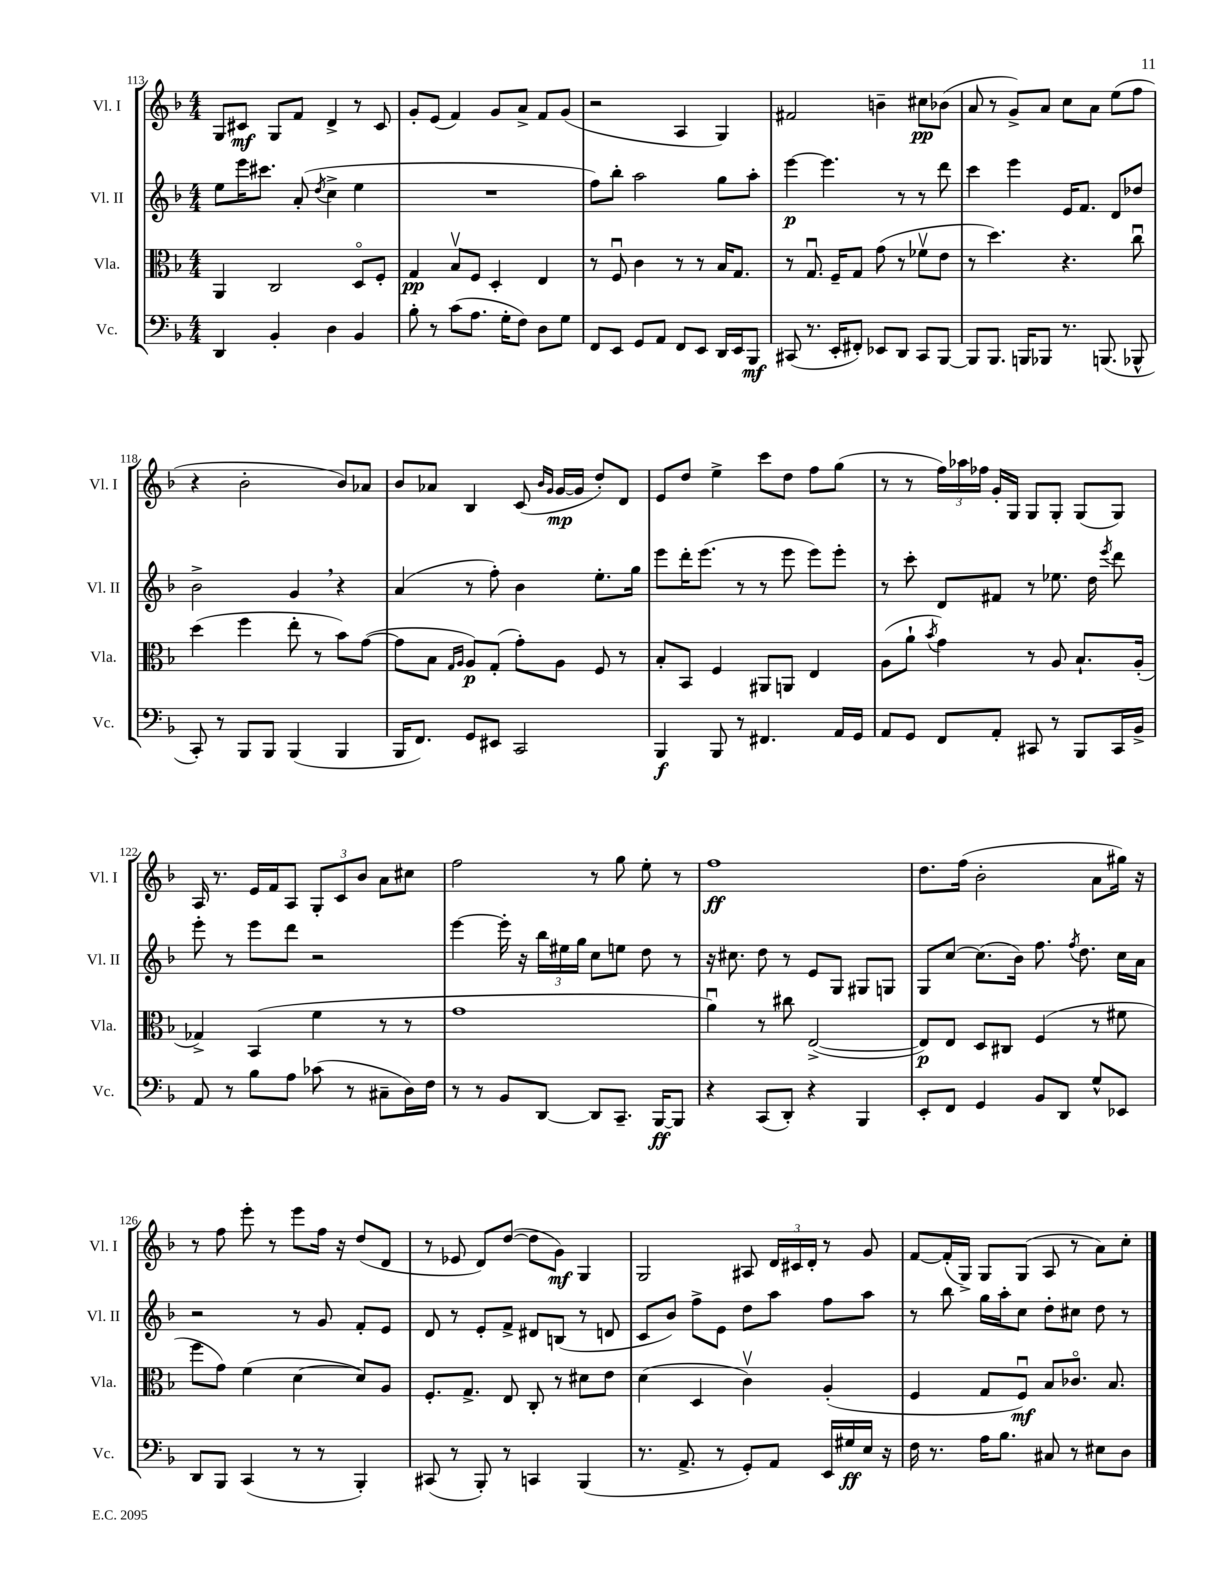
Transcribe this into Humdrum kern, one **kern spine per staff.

**kern	**kern	**kern	**kern
*staff4	*staff3	*staff2	*staff1
*clefF4	*clefC3	*clefG2	*clefG2
*k[b-]	*k[b-]	*k[b-]	*k[b-]
*M4/4	*M4/4	*M4/4	*M4/4
4DD	4AA	8ee	8G
.	.	16eee	8c#
.	.	8.ccc#	.
4BB-'	2C	.	8G
.	.	(8a'	8f
.	.	8qdd	.
4D	.	4cc^	4d^
4BB-	8Do	4ee	8r
.	8F'	.	8c#
=	=	=	=
8B-'	4G	1r	8g'
8r	.	.	(8e
(8c	8B-v	.	4f)
8.A	8F	.	.
.	4D'	.	8g
16G'	.	.	.
8F)	.	.	8a^
8D	4E	.	8f
8G	.	.	(8g
=	=	=	=
8FF	8r	8ff)	2r
8EE	8Fu	8bb-'	.
8GG	4c	2aa	.
8AA	.	.	.
8FF	8r	.	4A
8EE	8r	.	.
16DD	16B-	8gg	4G)
16EE	8.G	.	.
8BBB-	.	8aa'	.
=	=	=	=
(8CC#	8r	[4eee	2f#
8.r	8.Gu	.	.
.	.	4.eee]	.
16EE'	16F~	.	.
8FF#')	8G	.	.
8EE-	(8g	.	4b~
8DD	8r	8r	.
8CC#	8f-v	8r	8cc#
[8BBB-	8e	8ddd	(8b-
=	=	=	=
8BBB-]	8r	4ccc	8a
8.BBB-	4.dd)	.	8r
.	.	4eee	8g^)
16BBB	.	.	.
8BBB-	.	.	8a
8.r	4.r	16e	8cc
.	.	8.f	.
.	.	.	8a
(8.BBB	.	.	.
.	.	8d	(8ee
8BBB-^^	8ccu	8dd-	8ff
=	=	=	=
8CC')	(4dd	2b-^	4r
8r	.	.	.
8BBB-	4ff	.	2b-'
8BBB-	.	.	.
(4BBB-	8ee'	4g	.
.	8r	.	.
4BBB-	8b-)	4r	8b-)
.	([8g	.	8a-
=	=	=	=
16BBB-	8g]	(4a	8b-
8.FF)	.	.	.
.	8B-	.	8a-
.	16qqG	.	.
.	16qqA	.	.
8GG	8A)	8r	4B-
8EE#	(8G'	8ff')	.
2CC	8g')	4b-	(8c
.	.	.	16qqb-
.	.	.	16qqg
.	8A	.	[16g
.	.	.	16g]
.	8F	8.ee'	8dd')
.	8r	.	8d
.	.	16gg	.
=	=	=	=
4BBB-	8B-'	8eee	8e
.	8BB-	16ddd'	8dd
.	.	(8.eee	.
8BBB-	4F	.	4ee^
8r	.	8r	.
4.FF#	8AA#	8r	8ccc
.	8AA	8eee	8dd
.	4E	8eee)	8ff
16AA	.	8eee'	(8gg
16GG	.	.	.
=	=	=	=
8AA	(8A	8r	8r
8GG	8a`	8ccc'	8r
.	8qb-	.	.
8FF	4g)	8d	24ff)
.	.	.	24aa-
.	.	.	24ff-
8AA'	.	8f#	16g'
.	.	.	16G
8CC#	8r	8r	8G
8r	8A	8.ee-	8G'
8BBB-	8.B-`	.	(8G
.	.	16dd	.
.	.	8qeee	.
16CC#	.	8ddd	8G)
16BB-^	(16A'	.	.
=	=	=	=
8AA	4G-^)	8eee'	16A
.	.	.	8.r
8r	.	8r	.
8B-	(4BB-	8eee	16e
.	.	.	16f
8A	.	8ddd	8A
(8c-	4f	2r	12G'
.	.	.	12c
8r	.	.	.
.	.	.	12b-
8C#~	8r	.	8a
16D)	8r	.	8cc#
16F	.	.	.
=	=	=	=
8r	1g	[4eee	2ff
8r	.	.	.
8BB-	.	16eee']	.
.	.	16r	.
[8DD	.	24bb-	.
.	.	24ee#	.
.	.	24gg	.
8DD]	.	8cc	8r
8.CC~	.	8ee	8gg
.	.	8dd	8ee'
[16BBB-	.	.	.
8BBB-]	.	8r	8r
=	=	=	=
4r	4au)	16r	1ff
.	.	8.cc#	.
(8CC	8r	8dd	.
8DD')	8cc#	8r	.
4r	([2E^	8e	.
.	.	8G	.
4BBB-	.	8G#	.
.	.	8G	.
=	=	=	=
8EE'	8E])	8G	8.dd
8FF	8E	[8cc	.
.	.	.	(16ff
4GG	8D	(8.cc]	2b-'
.	8C#	.	.
.	.	16b-)	.
8BB-	(4F	8.ff	.
8DD	.	.	.
.	.	8qff	.
.	.	8.dd	.
8G^^	8r	.	8a
8EE-	8f#	16cc	16gg#)
.	.	16a	16r
=	=	=	=
8DD	8ff	2r	8r
8BBB-	8g)	.	8ff
(4CC	(4f	.	8eee'
.	.	.	8r
8r	[4d	8r	8eee
8r	.	8g	16ff
.	.	.	16r
4BBB-')	8d])	8f'	(8dd
.	8A	8e	8d
=	=	=	=
(8CC#	8.F'	8d	8r
8r	.	8r	8e-
.	8.G^	.	.
8BBB-')	.	8e'	8d)
8r	8E	8f^	([8dd
4CC	8C'	8d#	8dd]
.	8r	(8B	8g)
(4BBB-	8d#	8r	4G
.	8e	8d	.
=	=	=	=
8.r	(4d	8c	2G
.	.	8b-)	.
8.AA^	.	.	.
.	4D	8ff^	.
8r	.	8e	.
8GG')	4cv)	8dd	8A#
8AA	.	8aa	24d
.	.	.	24c#
.	.	.	24d'
16EE	(4A'	8ff	8r
16G#	.	.	.
16E	.	8aa	8g
16r	.	.	.
=	=	=	=
16F	4F	8r	[8f
8.r	.	.	.
.	.	8bb-	(16f']
.	.	.	16G^)
16A	8G	16gg	8G
8.B-	.	16aa'	.
.	8Fu)	8cc	(8G
8C#	8B-	8dd'	8A
8r	8.c-o	8cc#	8r
8E#	.	8dd	8a)
.	8.B-	.	.
8D	.	8r	8cc'
==	==	==	==
*-	*-	*-	*-
